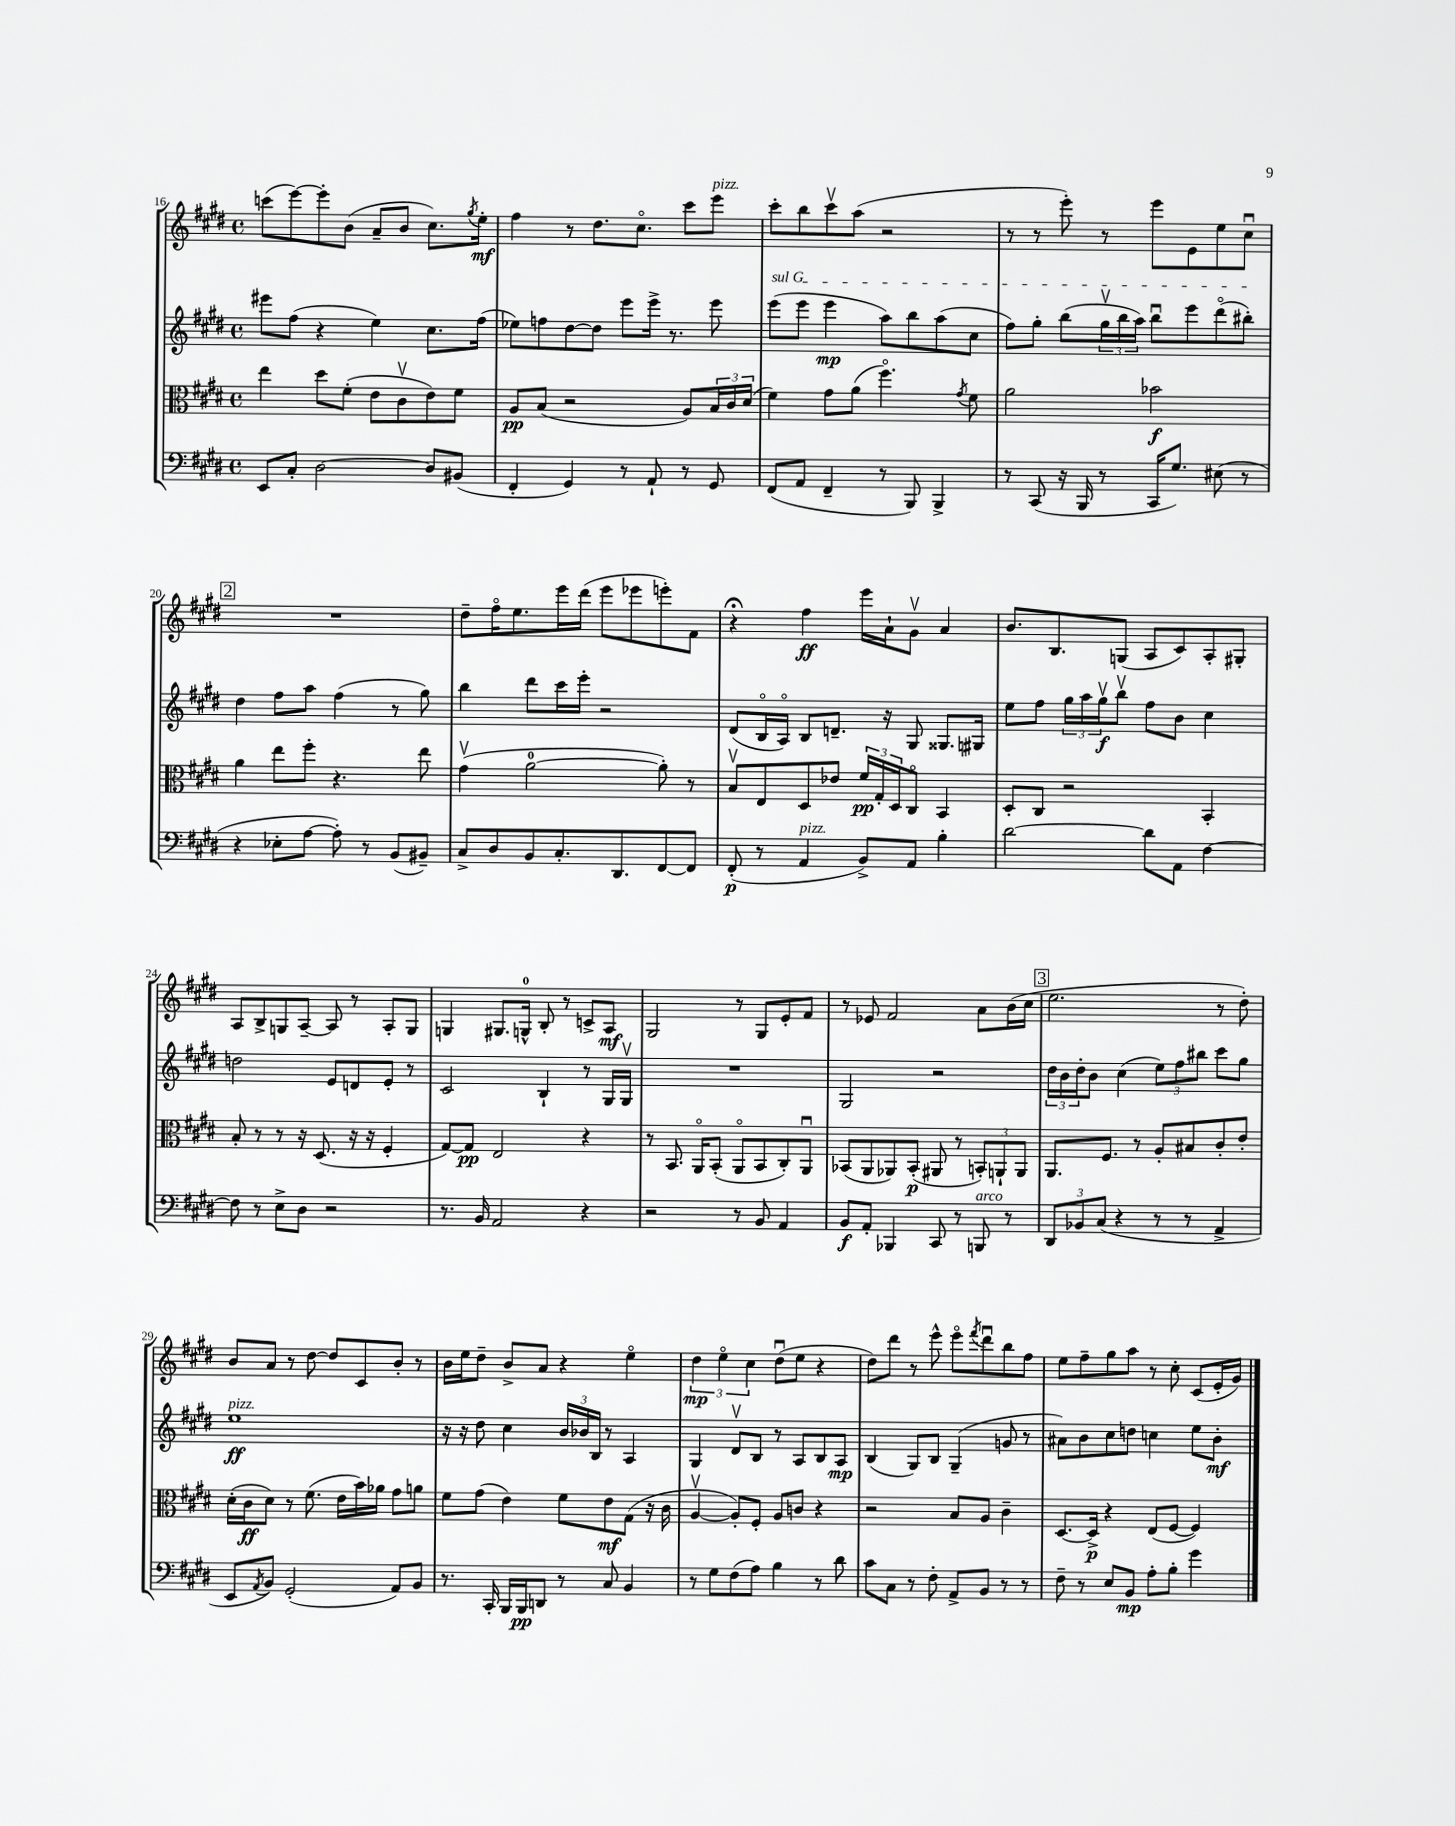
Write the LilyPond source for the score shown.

<<
\new StaffGroup <<
\new Staff = "s0" {
    \clef treble \key e \major \defaultTimeSignature \time 4/4
    c'''8( e'''8~) e'''8-. b'8( a'8-- b'8 cis''8.) \acciaccatura { gis''8 } e''16-.\mf |
    fis''4 r8 dis''8. cis''8.\flageolet cis'''8 e'''8^\markup { \italic "pizz." } |
    cis'''8-. b''8 cis'''8\upbow a''8( r2 |
    r8 r8 e'''8-.) r8 e'''8 e'8 e''8 cis''8\downbow |
    \mark \markup { \box "2" } R1 |
    dis''8-- fis''16\flageolet e''8. e'''16 dis'''16( e'''8 ees'''8 e'''8-.) fis'8 |
    r4\fermata fis''4\ff e'''16 a'16-! gis'8\upbow a'4 |
    b'8. b8. g8( a8 cis'8) a8-. gis8-. |
    a8 b8-> g8 a8~-- a8 r8 a8-. g8 |
    g4 gis8. g16-0-^ b8-. r8 c'8-> a8\mf |
    gis2 r8 gis8 e'8-. fis'8 |
    r8 ees'8 fis'2 a'8 b'16( cis''16 |
    \mark \markup { \box "3" } e''2. r8 dis''8-.) |
    b'8 a'8 r8 dis''8~ dis''8 cis'8 b'8-. r8 |
    b'16 e''16 dis''8-- b'8-> a'8 r4 e''4\flageolet |
    \tuplet 3/2 { dis''4\mp e''4\flageolet cis''4 } dis''8\downbow( e''8 r4 |
    dis''8) dis'''8 r8 e'''8-^ e'''8\flageolet \acciaccatura { fis'''8 } dis'''8\downbow b''8 fis''8 |
    e''8 fis''8-- gis''8 a''8 r8 cis''8-. cis'8( e'16-. gis'16) \bar "|." |
}
\new Staff = "s1" {
    \clef treble \key e \major \defaultTimeSignature \time 4/4
    eis'''8 fis''8( r4 e''4) cis''8. fis''16( |
    ees''8) f''8 dis''8~ dis''8 e'''8 e'''16-> r8. e'''8 |
    \once \override TextSpanner.bound-details.left.text = \markup { \italic "sul G" } e'''8\startTextSpan( e'''8 e'''4\mp a''8) b''8 a''8( cis''8 |
    fis''8) gis''8-. b''8( \tuplet 3/2 { gis''16\upbow b''16 a''16) } b''8\downbow e'''8 dis'''8\flageolet( bis''8-.\stopTextSpan) |
    \mark \markup { \box "2" } dis''4 fis''8 a''8 fis''4( r8 gis''8) |
    b''4 dis'''8 cis'''16 e'''16-. r2 |
    dis'8( b16\flageolet a16\flageolet) b8 d'8.-- r16 gis8 gisis8. gis16 |
    e''8 fis''8 \tuplet 3/2 { gis''16 a''16 gis''16\upbow\f } b''8\upbow fis''8 b'8 cis''4 |
    d''2 e'8 d'8 e'8-. r8 |
    cis'2 b4-! r8 gis16 gis16\upbow |
    R1 |
    gis2 r2 |
    \mark \markup { \box "3" } \tuplet 3/2 { dis''16 b'16 dis''16-. } b'8 cis''4( \tuplet 3/2 { e''8) fis''8 bis''8 } cis'''8 gis''8 |
    e''1\ff^\markup { \italic "pizz." } |
    r16 r16 dis''8 cis''4 \tuplet 3/2 { b'16 bes'16 b16 } r8 a4 |
    gis4 dis'8\upbow b8 r8 a8 b8 a8\mp |
    b4( gis8) b8 gis4--( g'8 r8 |
    ais'8) b'8 cis''8 d''8 c''4 e''8 b'8-.\mf \bar "|." |
}
\new Staff = "s2" {
    \clef alto \key e \major \defaultTimeSignature \time 4/4
    e''4 dis''8 fis'8-.( e'8 cis'8\upbow e'8) fis'8 |
    a8\pp b8( r2 a8) \tuplet 3/2 { b16 cis'16 dis'16( } |
    fis'4) gis'8 a'8( fis''4.\flageolet) \acciaccatura { gis'8 } fis'8 |
    a'2 bes'2\f |
    \mark \markup { \box "2" } a'4 e''8 fis''8-. r4. e''8 |
    gis'4\upbow( a'2-0~ a'8-.) r8 |
    b8\upbow e8 dis8 ees'8 \tuplet 3/2 { fis'16\pp gis16-. dis16 } cis8\flageolet b,4 |
    dis8-. cis8 r2 b,4-. |
    b8-. r8 r8 r16 dis8.( r16 r16 fis4-. |
    gis8~) gis8\pp e2 r4 |
    r8 b,8. a,16\flageolet b,8-.( a,8\flageolet b,8 cis8-.) a,8\downbow |
    bes,8( a,8 aes,8) bes,8-.\p( ais,8 r8 \tuplet 3/2 { b,8-.) a,8-! a,8 } |
    \mark \markup { \box "3" } a,8. fis8. r8 a8-. bis8 cis'8-. e'8-. |
    dis'16-.( cis'16\ff dis'8) r8 fis'8.( e'16 b'16) aes'16 gis'8 a'8 |
    fis'8 gis'8( e'4) fis'8 e'8\mf gis8( r16 cis'16 |
    a4~\upbow a8-.) fis8-. a8 c'8 r4 |
    r2 b8 a8 cis'4-- |
    dis8.~ dis16->\p r4 e8( fis8~ fis4) \bar "|." |
}
\new Staff = "s3" {
    \clef bass \key e \major \defaultTimeSignature \time 4/4
    e,8 cis8-. dis2~ dis8 bis,8( |
    fis,4-. gis,4) r8 a,8-! r8 gis,8 |
    fis,8( a,8 fis,4-- r8 b,,8) b,,4-> |
    r8 cis,8( r16 b,,16 r8 cis,16 gis8.) eis8( r8 |
    \mark \markup { \box "2" } r4 ees8-. a8~ a8-.) r8 b,8( bis,8--) |
    cis8-> dis8 b,8 cis8.-. dis,8. fis,8~ fis,8 |
    fis,8-.\p( r8 a,4^\markup { \italic "pizz." } b,8->) a,8 b4-. |
    dis'2~ dis'8 a,8 fis4~ |
    fis8 r8 e8-> dis8 r2 |
    r8. b,16 a,2 r4 |
    r2 r8 b,8 a,4 |
    b,8\f a,8-. bes,,4 cis,8 r8 b,,8^\markup { \italic "arco" } r8 |
    \mark \markup { \box "3" } \tuplet 3/2 { dis,8 bes,8 cis8( } r4 r8 r8 a,4-> |
    e,8 \acciaccatura { a,8 } b,8) gis,2-.( a,8) b,8 |
    r8. cis,16-. b,,16 b,,16\pp d,8 r8 cis8 b,4 |
    r8 gis8 fis8( a8) b4 r8 dis'8 |
    cis'8 cis8 r8 fis8-. a,8-> b,8 r8 r8 |
    fis8-- r8 e8 b,8\mp a8-. b8-. gis'4 \bar "|." |
}
>>
>>
\layout { \context { \Score currentBarNumber = #16 } }
